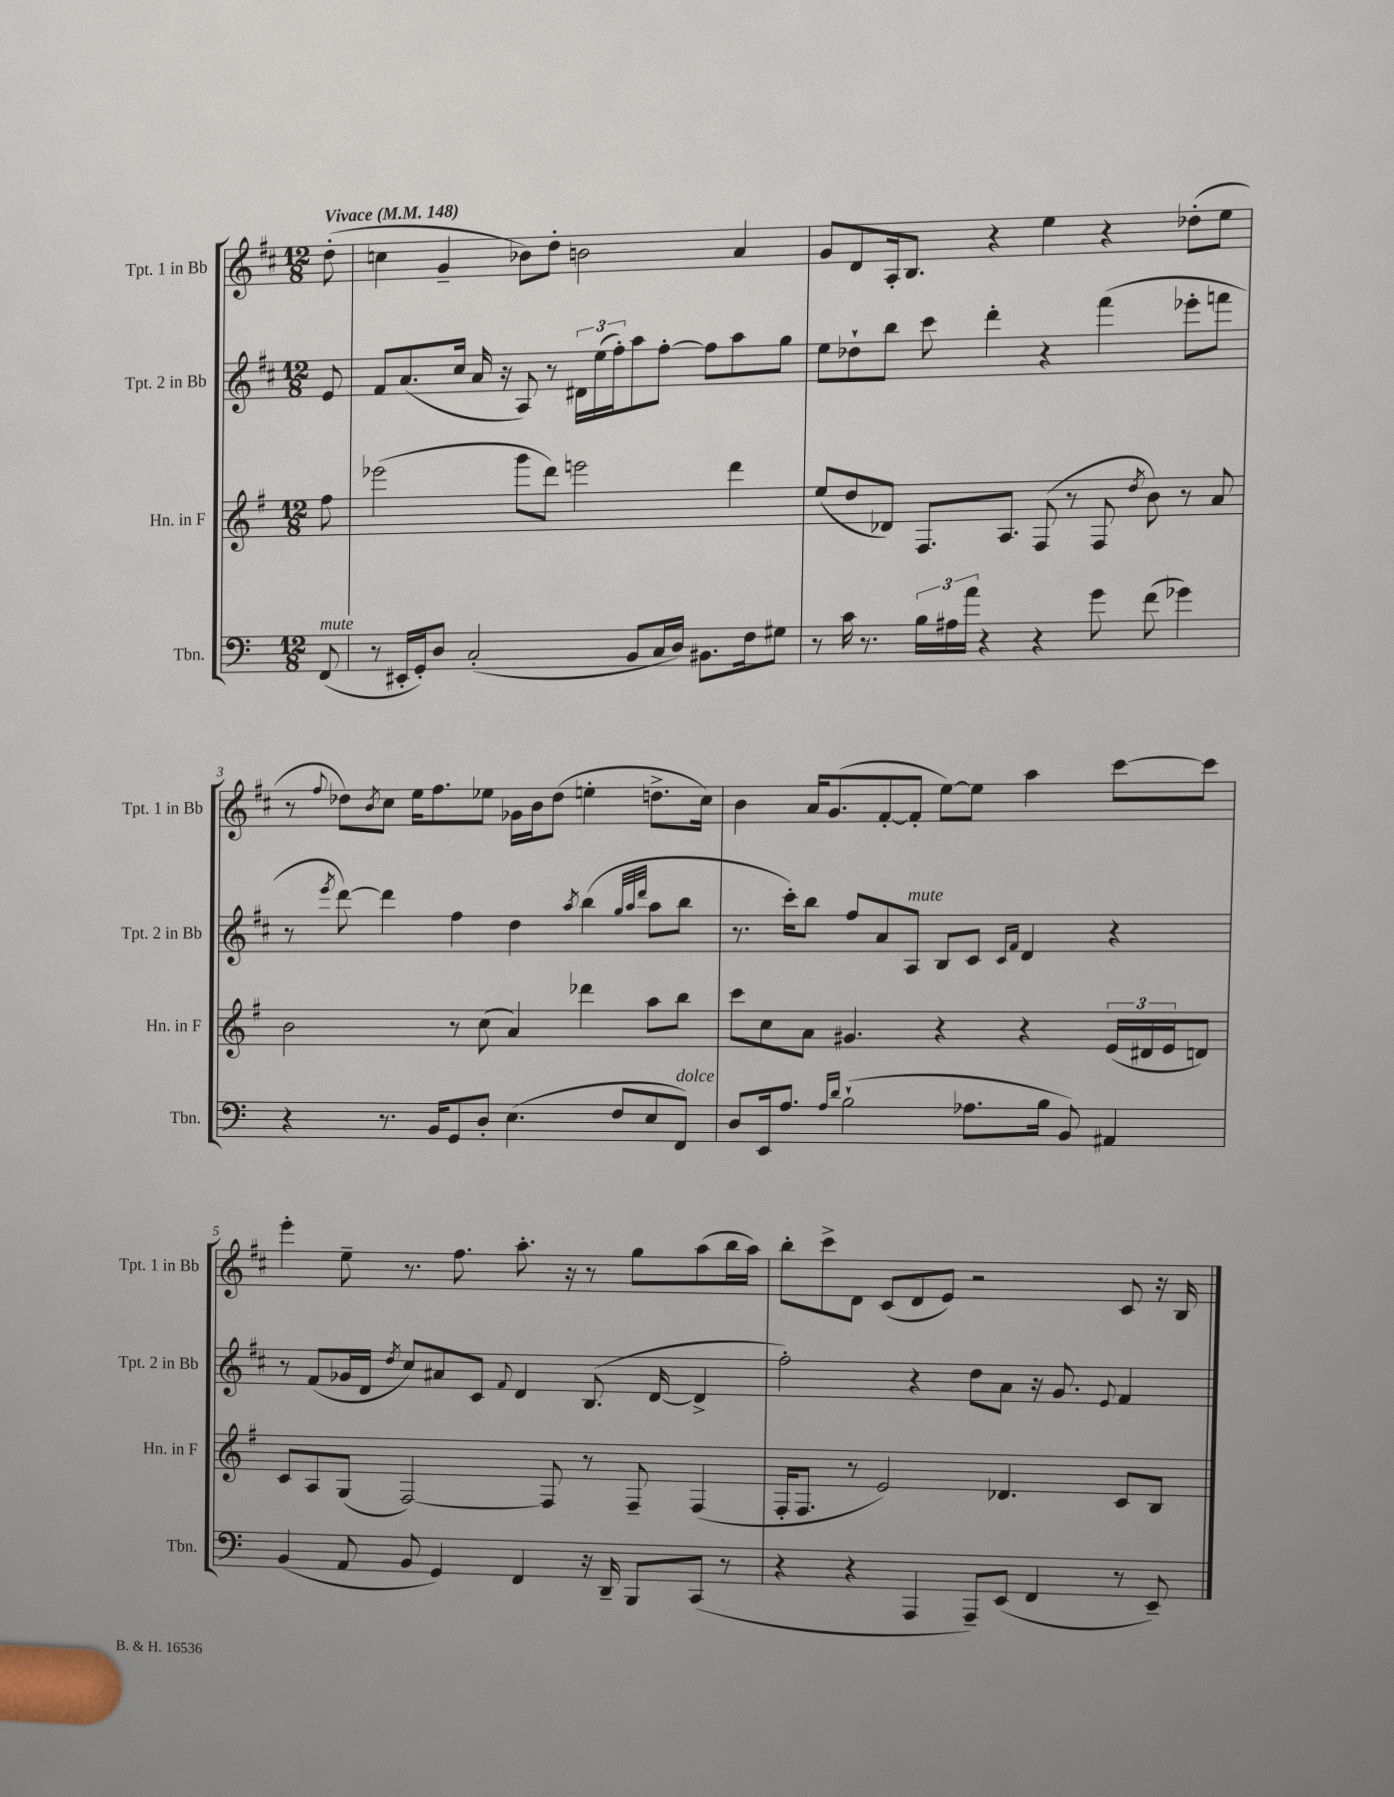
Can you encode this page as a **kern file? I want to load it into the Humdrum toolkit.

**kern	**kern	**kern	**kern
*part4	*part3	*part2	*part1
*staff4	*staff3	*staff2	*staff1
*I"Tbn.	*I"Hn. in F	*I"Tpt. 2 in Bb	*I"Tpt. 1 in Bb
*I'Tbn.	*I'Hn. in F	*I'Tpt. 2 in Bb	*I'Tpt. 1 in Bb
*clefF4	*clefG2	*clefG2	*clefG2
*k[]	*k[f#]	*k[f#c#]	*k[f#c#]
*M12/8	*M12/8	*M12/8	*M12/8
*MM148	*MM148	*MM148	*MM148
=	=	=	=
!	!	!	!LO:TX:a:B:t=Vivace
!LO:TX:a:i:t=mute	!	!	!
(8FF/	8ff#\	8e/	(8dd'\
=1	=1	=1	=1
8r	(2eee-X\	8f#/L	4ccn\
16EE#X'/LL	.	(8.a/	.
16GG'/J)	.	.	.
8D/J	.	.	4g~/
.	.	16cc#/Jk	.
(2C'/	.	16a/	.
.	.	16r	.
.	8ggg\L	8A/)	8b-X\L)
.	8ddd\J)	8r	8dd'\J
.	2eeen\	24d#X\LL	2bn\
.	.	(24ee\	.
.	.	24ff#'\J)	.
8BB/L	.	8aa\	.
16C/L	.	[8ff#'\J	.
16D/JJ)	.	.	.
8.BB#X\L	.	8ff#\L]	.
.	4ddd\	8aa\	4a/
16F\k	.	.	.
8G#X\J	.	8gg\J	.
=2	=2	=2	=2
8r	(8ee/L	8ee\L	8g/L
16c\	8dd/	8dd-X`\	8d/
8.r	.	.	.
.	8d-X/J)	8bb\J	16A'/k
.	.	.	8.B/J
24B\LL	8.F#/L	8ccc#\	.
24A#X\	.	.	.
24a\JJ	.	.	.
4r	.	4ddd'\	4r
.	8.A/J	.	.
4r	(8F#/	4r	4ee\
.	8r	.	.
8g\	8F#/	(4fff#\	4r
.	8qdd/	.	.
(8f\	8b\)	.	.
4g-X\)	8r	8eee-X'\L	(8dd-X'\L
.	8a/	8fffn\J	8ee\J
!!LO:LB:g=z
=3	=3	=3	=3
4r	2b\	8r	8r
.	.	8qeee/	8qqff#/
.	.	[8ddd\)	8dd-X\L)
.	.	.	8qb/
8.r	.	4ddd\]	8cc#\J
.	.	.	16ee\KL
16BB/KL	.	.	8.ff#\
8GG/	8r	4ff#\	.
8D'/J	(8cc\	.	8ee-X\J
(4.E\	4a/)	4dd\	16g-X\LL
.	.	.	16b\J
.	.	.	(8dd-\J
.	.	8qaa/	.
.	4ddd-X\	(4bb\	4een'\
8F/L	.	.	.
.	.	32qqgg/LLL	.
.	.	32qqaa/	.
.	.	32qqddd/JJJ	.
8E/	8aa\L	8aa\L	8.ddn^\L
!LO:TX:a:i:t=dolce	!	!	!
8FF/J)	8bb\J	8bb\J	.
.	.	.	16cc#\Jk)
=4	=4	=4	=4
8D/L	8ccc\L	8.r	4b\
16EE/k	8cc\	.	.
8.A/J	.	16ccc#'\KL)	.
.	8a\J	8bb\J	16a/KL
.	.	.	(8.g/
16qqA/LL	.	.	.
16qqd/JJ	.	.	.
(2B`\	4.g#X/	8ff#/L	.
.	.	8a/	[8f#'/
!	!	!LO:TX:a:i:t=mute	!
.	.	8A/J	8f#'/J]
.	4r	8B/L	[8ee\L)
8.A-X\L	.	8c#/J	8ee\J]
.	.	16qqc#/LL	.
.	.	16qqf#/JJ	.
.	4r	4d/	4aa\
16B\Jk	.	.	.
8BB/)	.	.	.
4AA#X/	(24e/LL	4r	[8ccc#\L
.	24d#X/	.	.
.	24e/J	.	.
.	8dn/J)	.	8ccc#\J]
!!LO:LB:g=z
=5	=5	=5	=5
(4BB/	8c/L	8r	4eee'\
.	8A/	(8f#/L	.
8AA/	(8G/J	16g-X/L	8ee~\
.	.	16d/JJ	.
.	.	8qdd/	.
8BB/	[2F#/)	8cc#/L)	8.r
4GG/)	.	8a#X/	.
.	.	.	8.ff#\
.	.	8c#/J	.
.	.	8qqf#/	.
4FF/	.	4d/	8.aa'\
.	8F#/]	.	.
.	.	.	16r
16r	8r	(8.B/	8r
16DD~/	.	.	.
8BBB/L	8F#~/	.	8gg\L
.	.	[16d/	.
(8CC/J	(4F#/	4d^/]	(8aa\
8r	.	.	16bb\L
.	.	.	16aa\JJ)
=6	=6	=6	=6
4r	16F#'/KL	2ff#'\)	8bb'\L
.	8.F#/J	.	.
.	.	.	8ccc#^\
4r	8r	.	8d\J
.	2e/)	.	(8c#/L
4AAA/	.	4r	8d/
.	.	.	8e/J)
8AAA~/L)	.	8dd\L	2r
(8EE/J	4.d-X/	8a\J	.
4FF/	.	16r	.
.	.	8.g/	.
.	.	8qqe/	.
8r	8c/L	4f#/	8c#/
8EE~/)	8B/J	.	16r
.	.	.	16B/
==	==	==	==
*-	*-	*-	*-
